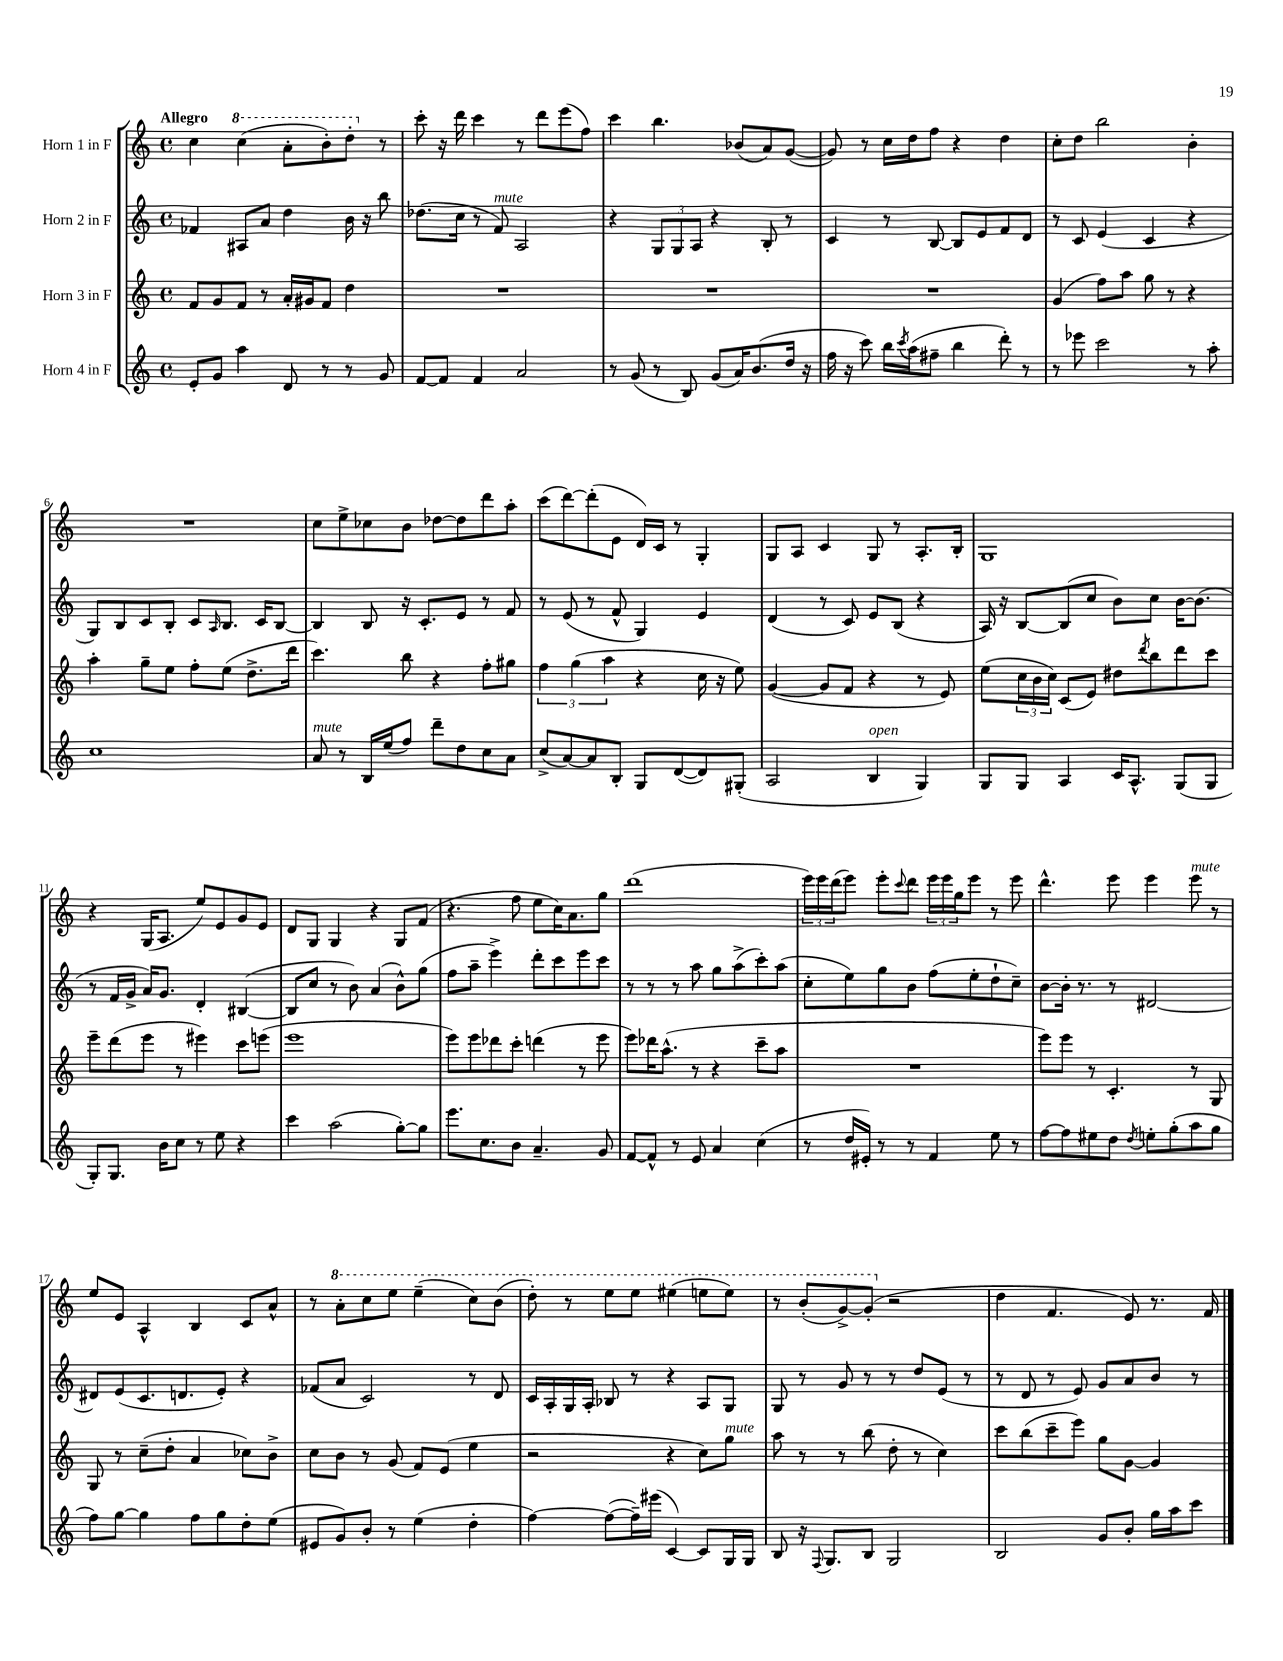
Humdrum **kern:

**kern	**kern	**kern	**kern
*staff4	*staff3	*staff2	*staff1
*clefG2	*clefG2	*clefG2	*clefG2
*k[]	*k[]	*k[]	*k[]
*M4/4	*M4/4	*M4/4	*M4/4
*met(c)	*met(c)	*met(c)	*met(c)
8e'/L	8f/L	4f-/	4cc\
8g/J	8g/	.	.
4aa\	8f/J	8A#/L	(4ccc\
.	8r	8a/J	.
8d/	16a'/LL	4dd\	8aa'\L
.	16g#/J	.	.
8r	8f/J	.	8bb'\)
8r	4dd\	16b\	8ddd'\J
.	.	16r	.
8g/	.	8bb\	8r
=	=	=	=
[8f/L	1r	(8.dd-\L	8ccc'\
8f/]J	.	.	16r
.	.	16cc\Jk	16ddd\
4f/	.	8r	4ccc\
.	.	8f/)	.
2a/	.	2A/	8r
.	.	.	8ddd\L
.	.	.	(8eee\
.	.	.	8ff\J)
=	=	=	=
8r	1r	4r	4ccc\
(8g/	.	.	.
8r	.	12G/L	4.bb\
.	.	12G/	.
8B/)	.	.	.
.	.	12A/J	.
(8g/L	.	4r	.
16a/K)	.	.	(8b-/L
(8.b/	.	.	.
.	.	8B'/	8a/)
16dd/Jk	.	8r	([8g/J
16r	.	.	.
=	=	=	=
16ff\	1r	4c/	8g/])
16r	.	.	.
8ccc\)	.	.	8r
16bb\LL	.	8r	16cc\LL
8qccc/	.	.	.
(16aa\J	.	.	16dd\J
8ff#~\J	.	[8B/	8ff\J
4bb\	.	8B/]L	4r
.	.	8e/	.
8ddd'\)	.	8f/	4dd\
8r	.	8d/J	.
=	=	=	=
8r	(4g/	8r	8cc'\L
8eee-\	.	8c/	8dd\J
2ccc\	8ff\L)	(4e/	2bb\
.	8aa\J	.	.
.	8gg\	4c/	.
.	8r	.	.
8r	4r	4r	4b'\
8aa'\	.	.	.
=	=	=	=
1cc	4aa'\	8G/L)	1r
.	.	8B/	.
.	8gg~\L	8c/	.
.	8ee\J	8B'/J	.
.	8ff'\L	8c/L	.
.	.	16qqA/	.
.	(8ee\J	8.B/J	.
.	8.dd^\L	.	.
.	.	16c/LK	.
.	.	[8B/J	.
.	16ddd\Jk	.	.
=	=	=	=
8a/	4.ccc\)	4B/]	8cc\L
8r	.	.	8ee^\
16B/LL	.	8B/	8cc-\
(16ee/J	.	.	.
8ff/J)	8bb\	16r	8b\J
.	.	8.c'/L	.
8ddd~\L	4r	.	[8dd-\L
8dd\	.	8e/J	8dd-\]
8cc\	8ff'\L	8r	8ddd\
8a\J	8gg#\J	8f/	8aa'\J
=	=	=	=
(8cc^/L	6ff\	8r	(8ccc\L
[8a/)	.	(8e/	[8ddd\)
.	(6gg\	.	.
8a/]	.	8r	(8ddd'\]
.	6aa\	.	.
8B'/J	.	8f^^/	8e\J
8G/L	4r	4G/)	16d/LL)
.	.	.	16c/JJ
([8d/	.	.	8r
8d/])	16cc\	4e/	4G'/
.	16r	.	.
(8G#'/J	8ee\)	.	.
=	=	=	=
2A/	([4g/	(4d/	8G/L
.	.	.	8A/J
.	8g/]L	8r	4c/
.	8f/J	8c/)	.
4B/	4r	8e/L	8G/
.	.	(8B/J	8r
4G/)	8r	4r	8.A'/L
.	8e/)	.	.
.	.	.	16B'/Jk
=	=	=	=
8G/L	(8ee\L	16A/)	1G
.	.	16r	.
8G/J	24cc\L	[8B/L	.
.	24b\	.	.
.	24cc\JJ)	.	.
4A/	(8c/L	(8B/]	.
.	8e/J)	8cc/J	.
16c/LK	8dd#\L	8b\L)	.
8.A^^/J	.	.	.
.	8qddd/	.	.
.	8bb\	8cc\J	.
(8G/L	8ddd\	[16b\LK	.
.	.	(8.b\]J	.
8G/J	8ccc\J	.	.
=	=	=	=
8G'/L)	8eee~\L	8r	4r
8.G/J	(8ddd\	16f/LL	.
.	.	16g^/JJ	.
.	8eee\J	16a/LK)	(16G/LK
16b\LK	.	8.g/J	8.A/J
8cc\J	8r	.	.
8r	4eee#\)	4d'/	8ee/L)
8ee\	.	.	8e/
4r	8ccc\L	([4B#/	8g/
.	(8eee\J	.	8e/J
=	=	=	=
4ccc\	1eee	8B#/]L	8d/L
.	.	8cc/J	8G/J
(2aa\	.	8r	4G/
.	.	8b\)	.
.	.	(4a/	4r
[8gg'\L)	.	8b^^\L)	8G/L
8gg\]J	.	(8gg\J	(8f/J
=	=	=	=
8.eee\L	8eee\L)	8ff\L	4.r
.	8eee\	8aa~\J	.
8.cc\	.	.	.
.	8ddd-\	4eee^\)	.
8b\J	8ccc'\J	.	8ff\
4.a~/	(4ddd\	8ddd'\L	8ee\L
.	.	8ccc\	16cc\K)
.	.	.	8.a\
.	8r	8eee\	.
8g/	8eee\	8ccc\J	8gg\J
=	=	=	=
[8f/L	8eee\L)	8r	(1ddd
8f^^/]J	16ddd-\K	8r	.
.	(8.aa^^\J	.	.
8r	.	8r	.
8e/	8r	8aa\	.
4a/	4r	8gg\L	.
.	.	(8aa^\	.
(4cc\	8ccc~\L	8ccc'\)	.
.	8aa\J	(8aa\J	.
=	=	=	=
8r	1r	8cc'\L	24eee\LL)
.	.	.	24eee\
.	.	.	(24ddd\J
16dd/LL	.	8ee\)	8eee\J)
16e#'/JJ)	.	.	.
8r	.	8gg\	8eee'\L
.	.	.	8qqccc/
8r	.	8b\J	8ddd\J
4f/	.	(8ff\L	24eee\LL
.	.	.	24eee\
.	.	.	24gg\J
.	.	8ee'\	8eee\J
8ee\	.	8dd`\	8r
8r	.	8cc~\J)	8eee\
=	=	=	=
[8ff\L	8eee\L)	[8b\L	4.ddd^^\
8ff\]	8eee\J	16b'\]Jk	.
.	.	8.r	.
8ee#\	8r	.	.
8dd\J	4.c'/	8r	8eee\
8qdd/	.	.	.
8ee'\L	.	[2d#/	4eee\
(8gg'\	.	.	.
8aa\	8r	.	8eee\
8gg\J	8G/	.	8r
=	=	=	=
8ff\L)	8G/	8d#/]L	8ee/L
[8gg\J	8r	(8e/	8e/J
4gg\]	(8cc~\L	8.c/	4A^^/
.	8dd'\J	.	.
.	.	8.d/	.
8ff\L	4a/	.	4B/
8gg\	.	8e'/J)	.
8dd'\	8cc-\L)	4r	8c/L
(8ee\J	8b^\J	.	8a^^/J
=	=	=	=
8e#/L	8cc\L	(8f-/L	8r
8g/)	8b\J	8a/J	8aa'\L
8b'/J	8r	2c/)	8ccc\
8r	(8g/	.	8eee\J
(4ee\	8f/L)	.	(4eee~\
.	(8e/J	.	.
4dd'\	4ee\	8r	8ccc\L)
.	.	8d/	(8bb\J
=	=	=	=
[4ff\)	2r	16c/LL	8ddd'\)
.	.	16A'/	.
.	.	16G/	8r
.	.	16A'/JJ	.
(8ff\_L	.	8B-/	8eee\L
16ff~\]L)	.	8r	8eee\J
(16eee#\JJ	.	.	.
[4c/)	4r	4r	(4eee#\
8c/]L	8cc\L)	8A/L	8eee\L
16G/L	8gg\J	8G/J	8eee\J)
16G/JJ	.	.	.
=	=	=	=
8B/	8aa\	8G/	8r
16r	8r	8r	(8bb'/L
8qqF/	.	.	.
8.G/L	.	.	.
.	8r	8g/	[8gg^/)
8B/J	(8bb\	8r	(8gg'/]J
2G/	8dd'\	8r	2r
.	8r	8dd/L	.
.	4cc\)	(8e/J	.
.	.	8r	.
=	=	=	=
2B/	8ccc\L	8r	4dd\
.	(8bb\	8d/	.
.	8ccc~\	8r	4.f/
.	8eee\J)	8e/)	.
8g/L	8gg\L	8g/L	.
8b'/J	[8g\J	8a/	8e/)
16gg\LL	4g/]	8b/J	8.r
16aa\J	.	.	.
8ccc\J	.	8r	.
.	.	.	16f/
==	==	==	==
*-	*-	*-	*-
